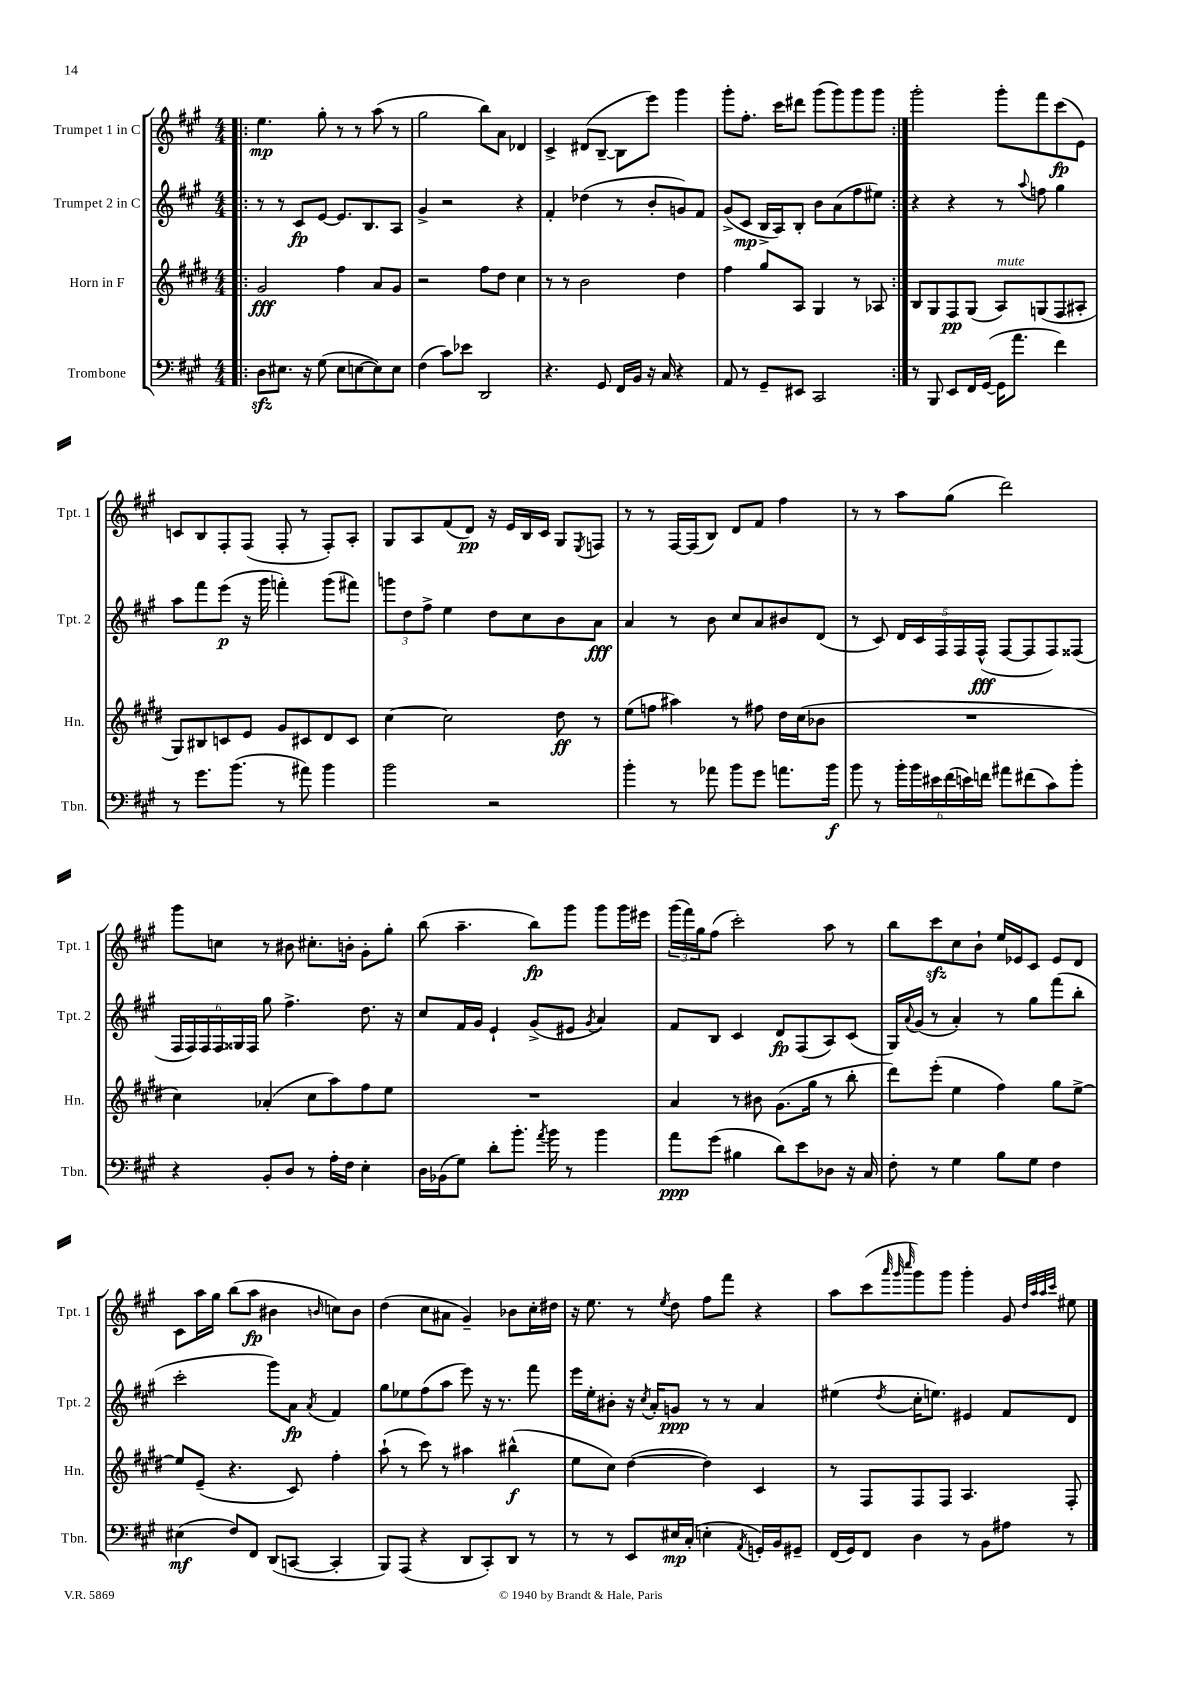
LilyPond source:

<<
\new StaffGroup <<
\new Staff = "s0" \with { instrumentName = "Trumpet 1 in C" shortInstrumentName = "Tpt. 1" } {
    \clef treble \key a \major \numericTimeSignature \time 4/4
    \repeat volta 2 { \bar ".|:" e''4.\mp gis''8-. r8 r8 a''8( r8 |
    gis''2 b''8) a'8 des'4 |
    cis'4-> dis'8( b8~-- b8 e'''8) gis'''4 |
    gis'''8-. fis''8.-. cis'''16 dis'''8 gis'''8( gis'''8) gis'''8 gis'''8 | }
    gis'''2-. gis'''8-. fis'''8 cis'''8\fp( e'8) |
    c'8 b8 fis8-. fis8( fis8-. r8 fis8-.) a8-. |
    gis8 a8 fis'8( d'8\pp) r16 e'16 b16 cis'16 gis8 \acciaccatura { e8 } f8 |
    r8 r8 fis16~ fis16( b8) d'8 fis'8 fis''4 |
    r8 r8 a''8 gis''8( d'''2) |
    gis'''8 c''8 r8 bis'8 cis''8.-. b'16-. gis'8-. gis''8-. |
    b''8( a''4.-- b''8\fp) gis'''8 gis'''8 gis'''16 eis'''16 |
    \tuplet 3/2 { gis'''16( fis'''16) gis''16 } fis''8( cis'''2-.) a''8 r8 |
    b''8 cis'''8\sfz cis''8 b'8-! e''16 ees'16 cis'8 ees'8 d'8 |
    cis'8 a''16 gis''16 b''8( a''8\fp bis'4 \grace { b'16 } c''8) b'8 |
    d''4( cis''8 ais'8 gis'4--) bes'8 cis''16-. dis''16 |
    r16 e''8. r8 \acciaccatura { e''8 } d''8 fis''8 fis'''8 r4 |
    a''8 cis'''8( \grace { a'''32 gis'''32 cis''''32 } gis'''8) gis'''8 gis'''4-. gis'8 \grace { d''32 a''32 a''32 cis'''32 } eis''8 \bar "|." |
}
\new Staff = "s1" \with { instrumentName = "Trumpet 2 in C" shortInstrumentName = "Tpt. 2" } {
    \clef treble \key a \major \numericTimeSignature \time 4/4
    \repeat volta 2 { \bar ".|:" r8 r8 cis'8\fp e'8~ e'8. b8. a8 |
    gis'4-> r2 r4 |
    fis'4-. des''4( r8 b'8-. g'8) fis'8 |
    gis'8->( cis'8\mp b16-> a16) b8-. b'8 a'8( fis''8 eis''8) | }
    r4 r4 r8 \appoggiatura { a''8 } f''8 gis''4 |
    a''8 fis'''8 e'''8\p( r16 gis'''16 f'''4-.) gis'''8( fis'''8) |
    \tuplet 3/2 { g'''8 d''8 fis''8-> } e''4 d''8 cis''8 b'8 a'8\fff |
    a'4 r8 b'8 cis''8 a'8 bis'8 d'8( |
    r8 cis'8) \tuplet 5/4 { d'16 cis'16 fis16 fis16 fis16-^\fff( } fis8~ fis8 fis8) fisis8( |
    \tuplet 6/4 { fis16 fis16) fis16 fis16 gisis16 fis16 } gis''8 fis''4.-> d''8. r16 |
    cis''8 fis'16 gis'16 e'4-! gis'8->( eis'8 \acciaccatura { gis'8 } a'4) |
    fis'8 b8 cis'4 d'8\fp fis8( a8) cis'8( |
    gis16) \appoggiatura { a'8 } gis'16( r8 a'4-.) r8 gis''8 fis'''8( b''8-. |
    cis'''2-. gis'''8) a'8\fp \acciaccatura { a'8 } fis'4 |
    gis''8 ees''8 fis''8( a''8 e'''8) r16 r8. fis'''8 |
    e'''16 e''16-. bis'8-. r16 \acciaccatura { cis''8 } a'16-. g'8\ppp r8 r8 a'4 |
    eis''4( \acciaccatura { d''8 } cis''16-. e''8.) eis'4 fis'8 d'8 \bar "|." |
}
\new Staff = "s2" \with { instrumentName = "Horn in F" shortInstrumentName = "Hn." } {
    \clef treble \key e \major \numericTimeSignature \time 4/4
    \repeat volta 2 { \bar ".|:" gis'2\fff fis''4 a'8 gis'8 |
    r2 fis''8 dis''8 cis''4 |
    r8 r8 b'2 dis''4 |
    fis''4 gis''8 a8 gis4 r8 aes8 | }
    b8 gis8 fis8\pp gis8( a8^\markup { \italic "mute" }) g8( fis8 ais8-. |
    gis8) bis8 c'8 e'8 gis'8 cis'8 dis'8 cis'8 |
    cis''4~ cis''2 dis''8\ff r8 |
    e''8( f''8 ais''4) r8 fis''8 dis''16 cis''16( bes'8 |
    R1 |
    cis''4) aes'4-.( cis''8 a''8) fis''8 e''8 |
    R1 |
    a'4 r8 bis'8 gis'8.( gis''16 r8 b''8-. |
    dis'''8) e'''8-.( e''4 fis''4) gis''8 e''8~-> |
    e''8 e'8--( r4. cis'8) fis''4-. |
    a''8-!( r8 cis'''8) r8 ais''4 bis''4-^\f( |
    e''8 cis''8) dis''4~( dis''4) cis'4 |
    r8 fis8 fis8 fis8 a4. fis8-. \bar "|." |
}
\new Staff = "s3" \with { instrumentName = "Trombone" shortInstrumentName = "Tbn." } {
    \clef bass \key a \major \numericTimeSignature \time 4/4
    \repeat volta 2 { \bar ".|:" d8\sfz eis8. r16 gis8( eis8 e8~ e8) e8 |
    fis4( cis'8) ees'8 d,2 |
    r4. gis,8 fis,16 b,16 r16 cis16 r4 |
    a,8 r8 gis,8-- eis,8 cis,2 | }
    r8 b,,8 e,8 fis,16 gis,16~( gis,16 a'8. fis'4) |
    r8 gis'8. b'8.( r8 ais'8) b'4 |
    b'2 r2 |
    b'4-. r8 aes'8 b'8 gis'8 a'8. b'16\f |
    b'8 r8 \tuplet 6/4 { b'16-. b'16 eis'16 fis'16( e'16) f'16 } ais'8 fis'8( cis'8) b'8-. |
    r4 b,8-. d8 r8 a16-. fis16 e4-. |
    d16 bes,16( gis8) d'8-. b'8.-. \acciaccatura { a'8 } b'16 r8 b'4 |
    a'8\ppp gis'8( bis4 d'8) e'8 des8 r16 cis16 |
    fis8-. r8 gis4 b8 gis8 fis4 |
    eis4\mf( fis8) fis,8 d,8( c,8~ c,4-. |
    b,,8) a,,8( r4 d,8 cis,8-.) d,8 r8 |
    r8 r8 e,8 eis16\mp cis16-.( e4-. \acciaccatura { a,8 } g,16-.) b,16 gis,8-- |
    fis,16( gis,16) fis,8 d4 r8 b,8 ais8 r8 \bar "|." |
}
>>
>>
\layout { \context { \Score \remove "Bar_number_engraver" } }
